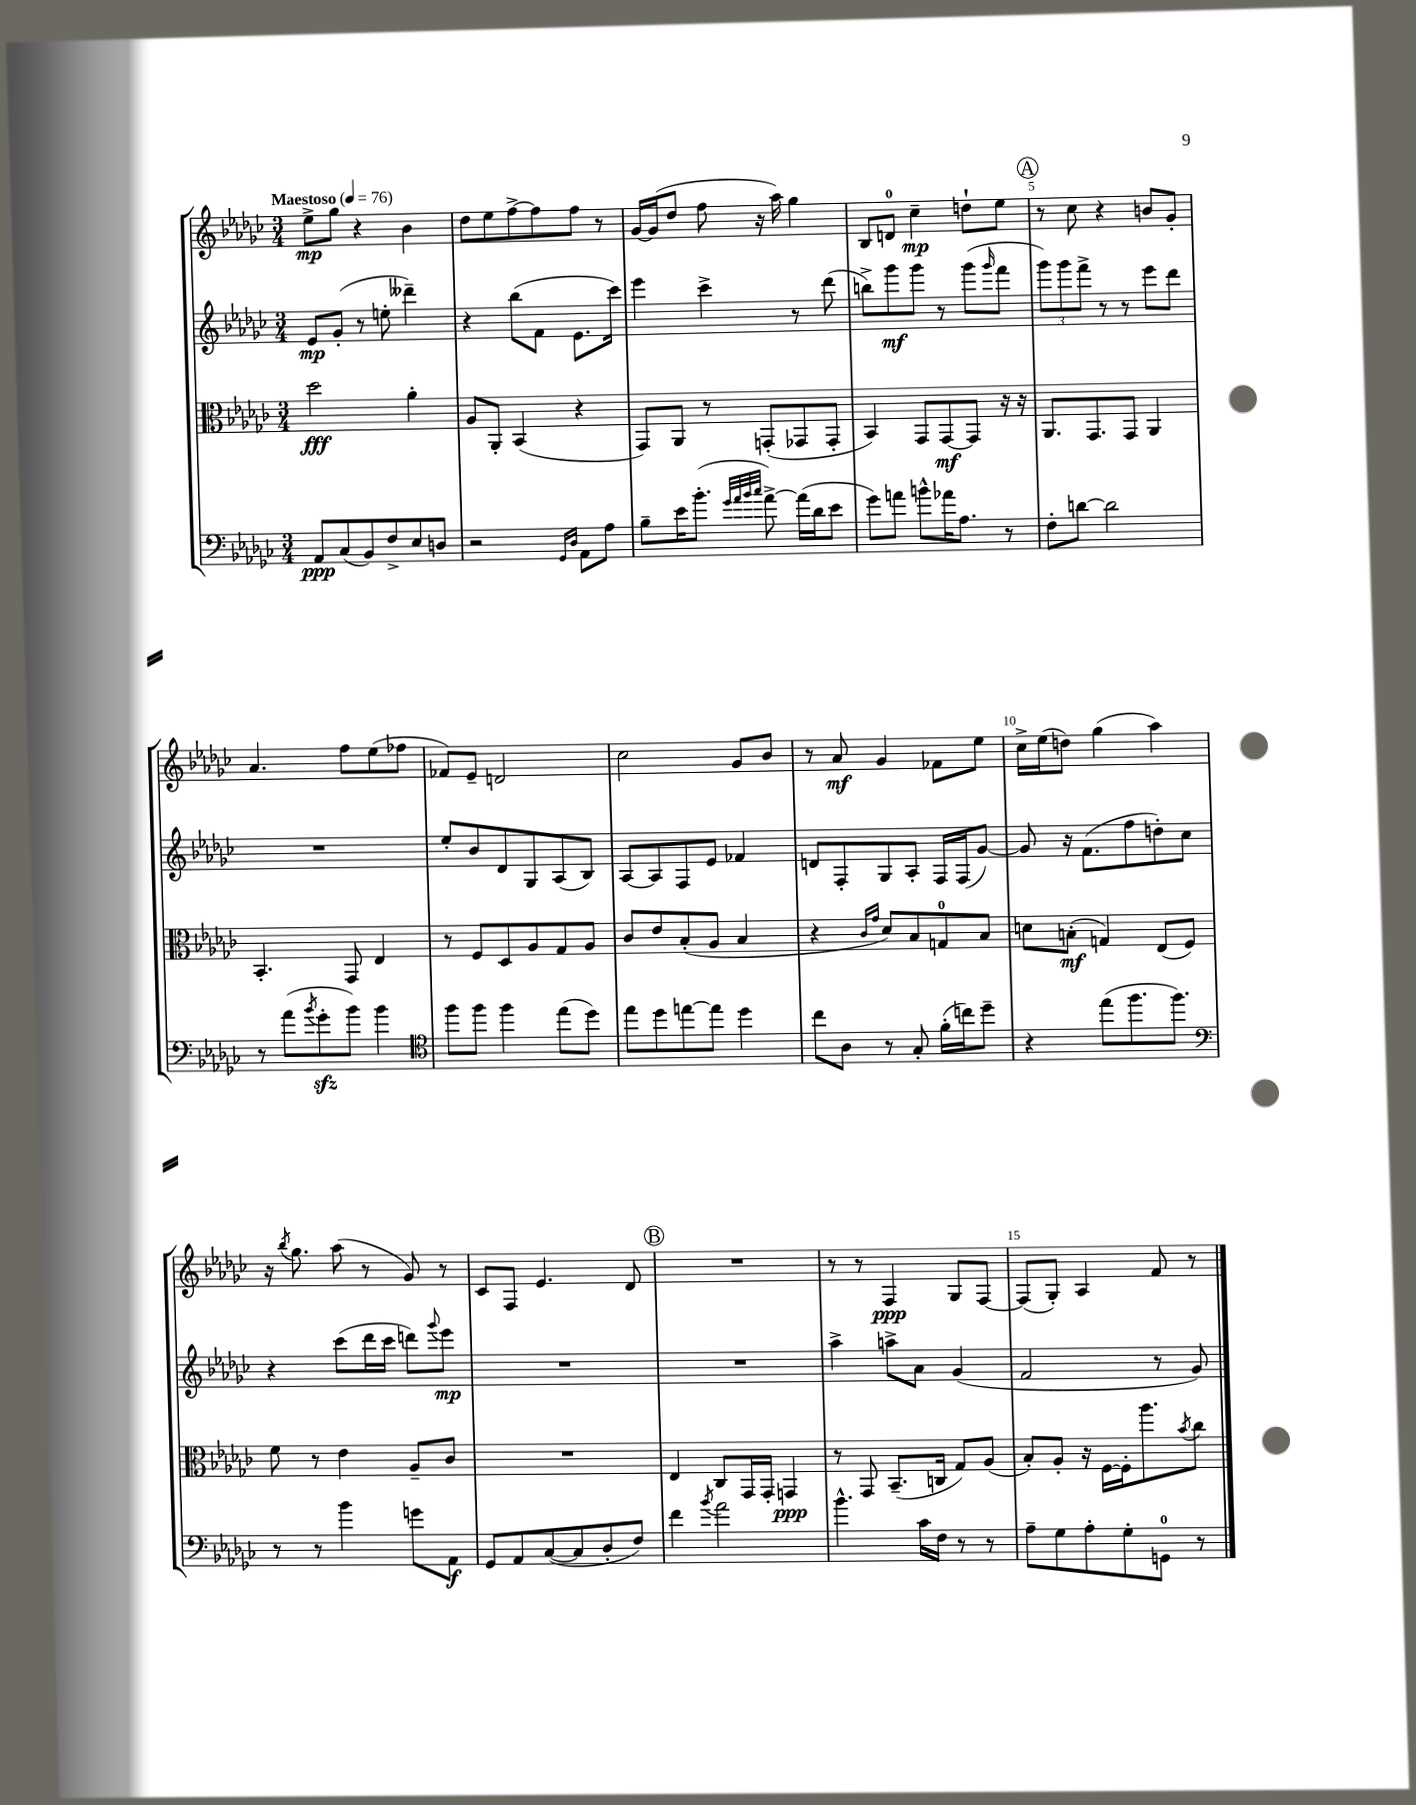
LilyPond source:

<<
\new StaffGroup <<
\new Staff = "s0" {
    \clef treble \key ges \major \numericTimeSignature \time 3/4 \tempo "Maestoso" 4 = 76
    ees''8->\mp ges''8 r4 bes'4 |
    des''8 ees''8 f''8~-> f''8 f''8 r8 |
    ges'16~ ges'16( des''8 f''8 r16 aes''16) ges''4 |
    bes8 d'8-0 ces''4--\mp d''8-! ees''8 |
    \mark \markup { \circle "A" } r8 ces''8 r4 b'8 ges'8-. |
    aes'4. f''8 ees''8( fes''8 |
    fes'8) ees'8-- d'2 |
    ces''2 ges'8 bes'8 |
    r8 aes'8\mf ges'4 fes'8 ees''8 |
    ces''16-> ees''16( d''8) ges''4( aes''4) |
    r16 \acciaccatura { bes''8 } ges''8. aes''8( r8 ges'8) r8 |
    ces'8 f8 ees'4. des'8 |
    \mark \markup { \circle "B" } R2. |
    r8 r8 f4\ppp ges8 f8~ |
    f8( ges8-.) aes4 f'8 r8 \bar "|." |
}
\new Staff = "s1" {
    \clef treble \key ges \major \numericTimeSignature \time 3/4
    ees'8\mp ges'8-.( r8 e''8-. deses'''4--) |
    r4 bes''8( f'8 ees'8. ces'''16) |
    ees'''4 ces'''4-> r8 des'''8( |
    b''8->) ges'''8\mf ges'''8 r8 ges'''8( \grace { ges'''16 } f'''8 |
    \mark \markup { \circle "A" } \tuplet 3/2 { ges'''8) ges'''8 f'''8-> } r8 r8 ees'''8 des'''8 |
    R2. |
    ees''8-. bes'8 des'8 ges8 aes8( bes8) |
    aes8~ aes8 f8 ees'8 fes'4 |
    d'8 f8-. ges8 aes8-. f16 f16( ges'8~) |
    ges'8 r16 f'8.( f''8 d''8-.) ces''8 |
    r4 ces'''8( des'''16 ces'''16 d'''8) \appoggiatura { ges'''8 } ees'''8\mp |
    R2. |
    \mark \markup { \circle "B" } R2. |
    aes''4-> a''8-> aes'8 ges'4( |
    f'2 r8 ges'8) \bar "|." |
}
\new Staff = "s2" {
    \clef alto \key ges \major \numericTimeSignature \time 3/4
    des''2\fff aes'4-. |
    aes8 aes,8-. bes,4( r4 |
    ges,8) aes,8 r8 g,8-.( ges,8 ges,8-. |
    bes,4) ges,8 ges,8~\mf ges,8 r16 r16 |
    \mark \markup { \circle "A" } aes,8. ges,8. ges,8 aes,4 |
    bes,4.-. ges,8 ees4 |
    r8 f8 des8 aes8 ges8 aes8 |
    ces'8 ees'8 bes8-.( aes8 bes4 |
    r4 \grace { ces'16 ges'16 } des'8) bes8 g8-0 bes8 |
    d'8 b8-.\mf( g4) ees8( f8) |
    f'8 r8 ees'4 aes8-- ces'8 |
    R2. |
    \mark \markup { \circle "B" } ees4 ces8 ges,16 ges,16-. g,4\ppp |
    r8 ges,8 bes,8.--( c16 ges8) aes8( |
    bes8-.) aes8-. r16 f16~ f16-. aes''8. \acciaccatura { bes'8 } ces''8 \bar "|." |
}
\new Staff = "s3" {
    \clef bass \key ges \major \numericTimeSignature \time 3/4
    aes,8\ppp ces8( bes,8) f8-> ees8 d8 |
    r2 \grace { ges,16 des16 } aes,8 aes8 |
    bes8-- ees'16 bes'8.-.( \grace { ges'32 aes'32 bes'32 ces''32 } aes'8~->) aes'16( des'16 ees'8 |
    ges'8) a'8 b'8-^ aes'16 aes8. r8 |
    \mark \markup { \circle "A" } f8-. d'8~ d'2 |
    r8 aes'8( \acciaccatura { bes'8 } ges'8-.\sfz bes'8) bes'4 |
    \clef tenor f''8 f''8 f''4 ees''8( des''8) |
    ees''8 des''8 e''8~ e''8 des''4 |
    ces''8 aes8 r8 ges8-. f'16-.( c''16) des''8-- |
    r4 ees''8( f''8. f''8.) |
    \clef bass r8 r8 bes'4 g'8 aes,8\f |
    ges,8 aes,8 ces8~( ces8 des8-. f8) |
    \mark \markup { \circle "B" } f'4 \acciaccatura { bes'8 } aes'2 |
    bes'4.-^ ces'16 f16 r8 r8 |
    aes8-- ges8 aes8-. ges8-. g,8-0 r8 \bar "|." |
}
>>
>>
\layout { \context { \Score \override BarNumber.break-visibility = ##(#f #t #t) barNumberVisibility = #(every-nth-bar-number-visible 5) } }
